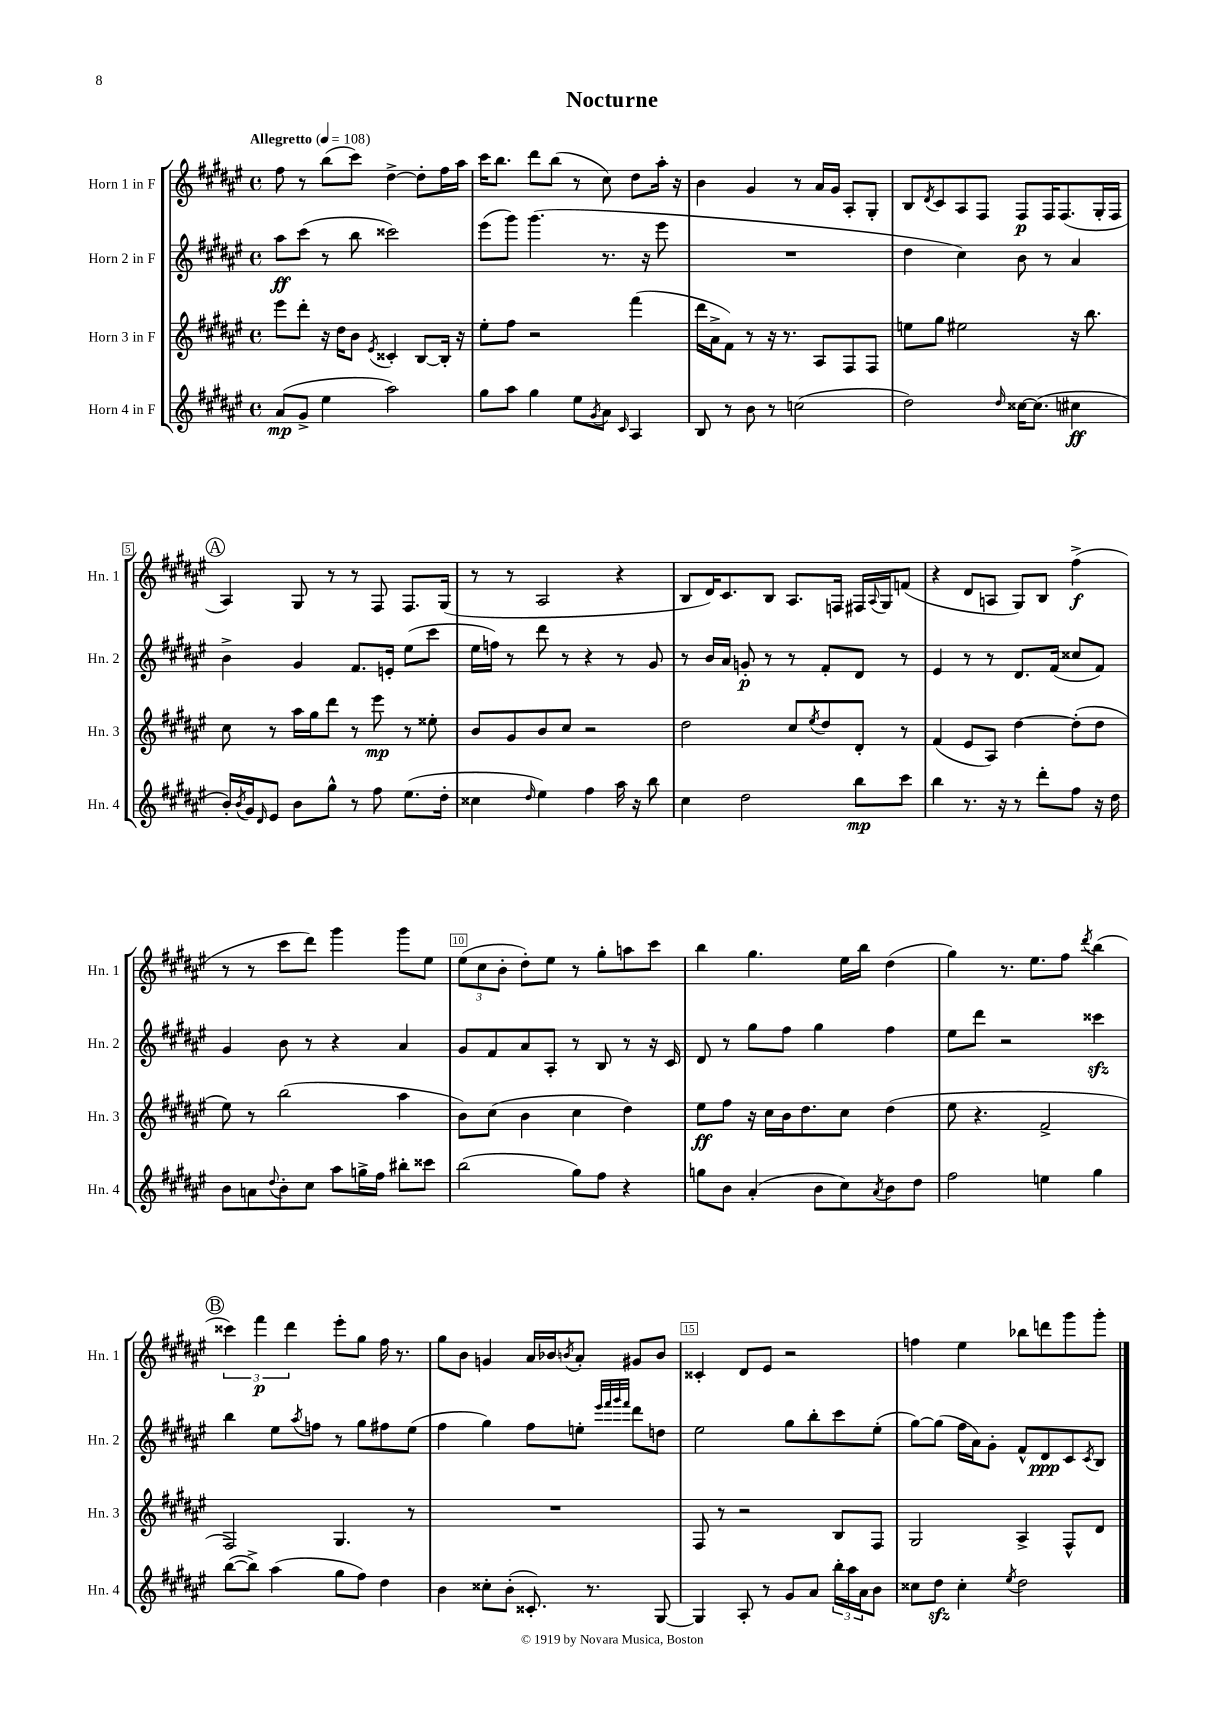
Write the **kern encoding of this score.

**kern	**dynam	**kern	**dynam	**kern	**dynam	**kern	**dynam
*part4	*part4	*part3	*part3	*part2	*part2	*part1	*part1
*staff4	*staff4	*staff3	*staff3	*staff2	*staff2	*staff1	*staff1
*I"Horn 4 in F	*	*I"Horn 3 in F	*	*I"Horn 2 in F	*	*I"Horn 1 in F	*
*I'Hn. 4	*	*I'Hn. 3	*	*I'Hn. 2	*	*I'Hn. 1	*
*clefG2	*	*clefG2	*	*clefG2	*	*clefG2	*
*k[f#c#g#d#a#e#]	*	*k[f#c#g#d#a#e#]	*	*k[f#c#g#d#a#e#]	*	*k[f#c#g#d#a#e#]	*
*M4/4	*	*M4/4	*	*M4/4	*	*M4/4	*
*met(c)	*	*met(c)	*	*met(c)	*	*met(c)	*
*MM108	*	*MM108	*	*MM108	*	*MM108	*
=1	=1	=1	=1	=1	=1	=1	=1
!	!	!	!	!	!	!LO:TX:a:B:t=Allegretto	!
(8a#/L	mp	8eee#\L	.	8aa#\L	ff	8ff#\	.
8g#^/J	.	8ddd#'\J	.	(8ccc#\J	.	8r	.
4ee#\	.	16r	.	8r	.	(8bb\L	.
.	.	16dd#\KL	.	.	.	.	.
.	.	8b\J	.	8bb\	.	8ccc#\J)	.
.	.	8qe#/	.	.	.	.	.
2aa#\)	.	4c##X'/	.	2ccc##X\)	.	[4dd#^\	.
.	.	[8B/L	.	.	.	8dd#'\L]	.
.	.	16B'/Jk]	.	.	.	16ff#\L	.
.	.	16r	.	.	.	16aa#\JJ	.
=2	=2	=2	=2	=2	=2	=2	=2
8gg#\L	.	8ee#'\L	.	(8eee#\L	.	16ccc#\KL	.
.	.	.	.	.	.	8.bb\J	.
8aa#\J	.	8ff#\J	.	8ggg#\J)	.	.	.
4gg#\	.	2r	.	(4.ggg#\	.	8ddd#\L	.
.	.	.	.	.	.	(8bb\J	.
8ee#\L	.	.	.	.	.	8r	.
8qg#/	.	.	.	.	.	.	.
8a#\J	.	.	.	8.r	.	8cc#\)	.
16qqc#/	.	.	.	.	.	.	.
4A#/	.	(4fff#\	.	.	.	8dd#\L	.
.	.	.	.	16r	.	.	.
.	.	.	.	8eee#\	.	16aa#'\Jk	.
.	.	.	.	.	.	16r	.
=3	=3	=3	=3	=3	=3	=3	=3
8B/	.	16ddd#\LL	.	1r	.	4b\	.
.	.	16a#^\J	.	.	.	.	.
8r	.	8f#\J)	.	.	.	.	.
8b\	.	8r	.	.	.	4g#/	.
8r	.	16r	.	.	.	.	.
.	.	8.r	.	.	.	.	.
(2ccn\	.	.	.	.	.	8r	.
.	.	8A#/L	.	.	.	16a#/LL	.
.	.	.	.	.	.	16g#/JJ	.
.	.	8F#/	.	.	.	8A#'/L	.
.	.	8F#/J	.	.	.	8G#'/J	.
=4	=4	=4	=4	=4	=4	=4	=4
2dd#\)	.	8een\L	.	4dd#\	.	8B/L	.
.	.	.	.	.	.	8qd#/	.
.	.	8gg#\J	.	.	.	8c#/	.
.	.	2ee#X\	.	4cc#\)	.	8A#/	.
.	.	.	.	.	.	8F#/J	.
16qqdd#/	.	.	.	.	.	.	.
[16cc##X\KL	.	.	.	8b\	.	8F#/L	p
(8.cc##\J]	.	.	.	.	.	.	.
.	.	.	.	8r	.	16F#/K	.
.	.	.	.	.	.	(8.F#/	.
4cc#X\	ff	16r	.	4a#/	.	.	.
.	.	8.bb\	.	.	.	.	.
.	.	.	.	.	.	16G#'/L	.
.	.	.	.	.	.	16F#/JJ	.
!!LO:LB:g=z
!!LO:REH:place=s1:t=A
=5	=5	=5	=5	=5	=5	=5	=5
16b'/LL)	.	8cc#\	.	4b^\	.	4A#/)	.
8qb/	.	.	.	.	.	.	.
16g#/J	.	.	.	.	.	.	.
16qqd#/	.	.	.	.	.	.	.
8e#/J	.	8r	.	.	.	.	.
8b\L	.	16aa#\LL	.	4g#/	.	8G#/	.
.	.	16gg#\J	.	.	.	.	.
8gg#^^\J	.	8ddd#\J	.	.	.	8r	.
8r	.	8r	.	8.f#/L	.	8r	.
8ff#\	.	8eee#\	mp	.	.	8F#/	.
.	.	.	.	16en'/Jk	.	.	.
(8.ee#\L	.	8r	.	(8ee#\L	.	8.F#/L	.
.	.	8ee##X'\	.	8ccc#\J	.	.	.
16dd#'\Jk	.	.	.	.	.	(16G#/Jk	.
=6	=6	=6	=6	=6	=6	=6	=6
4cc##X\	.	8b/L	.	16ee#\LL	.	8r	.
.	.	.	.	16ffn\JJ)	.	.	.
.	.	8g#/	.	8r	.	8r	.
16qqdd#/	.	.	.	.	.	.	.
4ee#\)	.	8b/	.	8ddd#\	.	2A#/	.
.	.	8cc#/J	.	8r	.	.	.
4ff#\	.	2r	.	4r	.	.	.
16aa#\	.	.	.	8r	.	4r	.
16r	.	.	.	.	.	.	.
8bb\	.	.	.	8g#/	.	.	.
=7	=7	=7	=7	=7	=7	=7	=7
4cc#\	.	2dd#\	.	8r	.	8B/L	.
.	.	.	.	16b/LL	.	16d#/K)	.
.	.	.	.	16a#/JJ	.	8.c#/	.
2dd#\	.	.	.	8gn'/	p	.	.
.	.	.	.	8r	.	8B/J	.
.	.	8cc#/L	.	8r	.	8.A#/L	.
.	.	8qee#/	.	.	.	.	.
.	.	8dd#/	.	8f#'/L	.	.	.
.	.	.	.	.	.	16Fn/Jk	.
8bb\L	mp	8d#'/J	.	8d#/J	.	16F#X/LL	.
.	.	.	.	.	.	8qqA#/	.
.	.	.	.	.	.	16G#/J	.
8ccc#\J	.	8r	.	8r	.	(8fn/J	.
=8	=8	=8	=8	=8	=8	=8	=8
4bb\	.	(4f#/	.	4e#/	.	4r	.
8.r	.	8e#/L	.	8r	.	8d#/L	.
.	.	8A#/J)	.	8r	.	8An/J	.
16r	.	.	.	.	.	.	.
8r	.	[4dd#\	.	8.d#/L	.	8G#/L)	.
8ddd#'\L	.	.	.	.	.	8B/J	.
.	.	.	.	(16f#/Jk	.	.	.
8ff#\J	.	(8dd#'\L]	.	8cc##X/L	.	(4ff#^\	f
16r	.	8dd#\J	.	8f#/J)	.	.	.
16dd#\	.	.	.	.	.	.	.
!!LO:LB:g=z
=9	=9	=9	=9	=9	=9	=9	=9
8b\L	.	8ee#\)	.	4g#/	.	8r	.
8an\	.	8r	.	.	.	8r	.
8qqdd#/	.	.	.	.	.	.	.
8b'\	.	(2bb\	.	8b\	.	8ccc#\L	.
8cc#\J	.	.	.	8r	.	8ddd#\J)	.
8aa#\L	.	.	.	4r	.	4ggg#\	.
16ggn^\L	.	.	.	.	.	.	.
16ff#\JJ	.	.	.	.	.	.	.
8bb#X'\L	.	4aa#\	.	4a#/	.	8ggg#\L	.
8ccc##X\J	.	.	.	.	.	8ee#\J	.
=10	=10	=10	=10	=10	=10	=10	=10
(2bb\	.	8b\L)	.	8g#/L	.	(12ee#\L	.
.	.	.	.	.	.	12cc#\	.
.	.	(8cc#\J	.	8f#/	.	.	.
.	.	.	.	.	.	12b'\J	.
.	.	4b\	.	8a#/	.	8dd#'\L)	.
.	.	.	.	8A#'/J	.	8ee#\J	.
8gg#\L)	.	4cc#\	.	8r	.	8r	.
8ff#\J	.	.	.	8B/	.	8gg#'\L	.
4r	.	4dd#\)	.	8r	.	8aan\	.
.	.	.	.	16r	.	8ccc#\J	.
.	.	.	.	16c#/	.	.	.
=11	=11	=11	=11	=11	=11	=11	=11
8ggn\L	.	8ee#\L	ff	8d#/	.	4bb\	.
8b\J	.	8ff#\J	.	8r	.	.	.
(4a#'/	.	16r	.	8gg#\L	.	4.gg#\	.
.	.	16cc#\LL	.	.	.	.	.
.	.	16b\J	.	8ff#\J	.	.	.
.	.	8.dd#\	.	.	.	.	.
8b\L	.	.	.	4gg#\	.	.	.
8cc#\)	.	8cc#\J	.	.	.	16ee#\LL	.
.	.	.	.	.	.	16bb\JJ	.
8qa#/	.	.	.	.	.	.	.
8b\	.	(4dd#\	.	4ff#\	.	(4dd#\	.
8dd#\J	.	.	.	.	.	.	.
=12	=12	=12	=12	=12	=12	=12	=12
2ff#\	.	8ee#\	.	8ee#\L	.	4gg#\)	.
.	.	4.r	.	8ddd#\J	.	.	.
.	.	.	.	2r	.	8.r	.
.	.	.	.	.	.	8.ee#\L	.
4een\	.	2f#^/	.	.	.	.	.
.	.	.	.	.	.	8ff#\J	.
.	.	.	.	.	.	8qddd#/	.
4gg#\	.	.	.	4ccc##Xzz\	.	(4bb\	.
!!LO:LB:g=z
!!LO:REH:place=s1:t=B
=13	=13	=13	=13	=13	=13	=13	=13
([8bb\L	.	2F#/)	.	4bb\	.	6ccc##X\)	.
8bb^\J])	.	.	.	.	.	.	.
.	.	.	.	.	.	6fff#\	p
(4aa#\	.	.	.	8ee#\L	.	.	.
.	.	.	.	.	.	6ddd#\	.
.	.	.	.	8qaa#/	.	.	.
.	.	.	.	8ffn\J	.	.	.
8gg#\L	.	4.G#/	.	8r	.	8eee#'\L	.
8ff#\J)	.	.	.	8gg#\L	.	8gg#\J	.
4dd#\	.	.	.	8ff#X\	.	16ff#\	.
.	.	.	.	.	.	8.r	.
.	.	8r	.	(8ee#\J	.	.	.
=14	=14	=14	=14	=14	=14	=14	=14
4b\	.	1r	.	4ff#\	.	8gg#\L	.
.	.	.	.	.	.	8b\J	.
8cc##X'\L	.	.	.	4gg#\)	.	4gn/	.
(8b'\J	.	.	.	.	.	.	.
8.c##X'/)	.	.	.	8ff#\L	.	16a#/LL	.
.	.	.	.	.	.	16b-X/J	.
.	.	.	.	.	.	8qbn/	.
.	.	.	.	8een'\J	.	8a#'/J	.
8.r	.	.	.	.	.	.	.
.	.	.	.	32qqeee#/LLL	.	.	.
.	.	.	.	32qqfff#/	.	.	.
.	.	.	.	32qqggg#/	.	.	.
.	.	.	.	32qqfff#/JJJ	.	.	.
.	.	.	.	8ddd#\L	.	8g#X/L	.
[8G#/	.	.	.	8ddn\J	.	8b/J	.
=15	=15	=15	=15	=15	=15	=15	=15
4G#/]	.	8F#/	.	2ee#\	.	4c##X'/	.
.	.	8r	.	.	.	.	.
8A#'/	.	2r	.	.	.	8d#/L	.
8r	.	.	.	.	.	8e#/J	.
8g#/L	.	.	.	8gg#\L	.	2r	.
8a#/J	.	.	.	8bb'\	.	.	.
24bb'\LL	.	8B/L	.	8ccc#\	.	.	.
24aa#\	.	.	.	.	.	.	.
24a#\J	.	.	.	.	.	.	.
8b\J	.	8F#/J	.	(8ee#'\J	.	.	.
=16	=16	=16	=16	=16	=16	=16	=16
8cc##X\L	.	2G#/	.	[8gg#\L)	.	4ffn\	.
8dd#zz\J	.	.	.	(8gg#\J]	.	.	.
4cc##'\	.	.	.	16ff#\LL	.	4ee#\	.
.	.	.	.	16a#\J)	.	.	.
.	.	.	.	8g#'\J	.	.	.
8qee#/	.	.	.	.	.	.	.
2dd#\	.	4A#^/	.	8f#^^/L	.	8bb-X\L	.
.	.	.	.	8d#/	ppp	8dddn\	.
.	.	8F#^^/L	.	8c#/	.	8ggg#\	.
.	.	.	.	8qc#/	.	.	.
.	.	8d#/J	.	8B/J	.	8ggg#'\J	.
==	==	==	==	==	==	==	==
*-	*-	*-	*-	*-	*-	*-	*-
